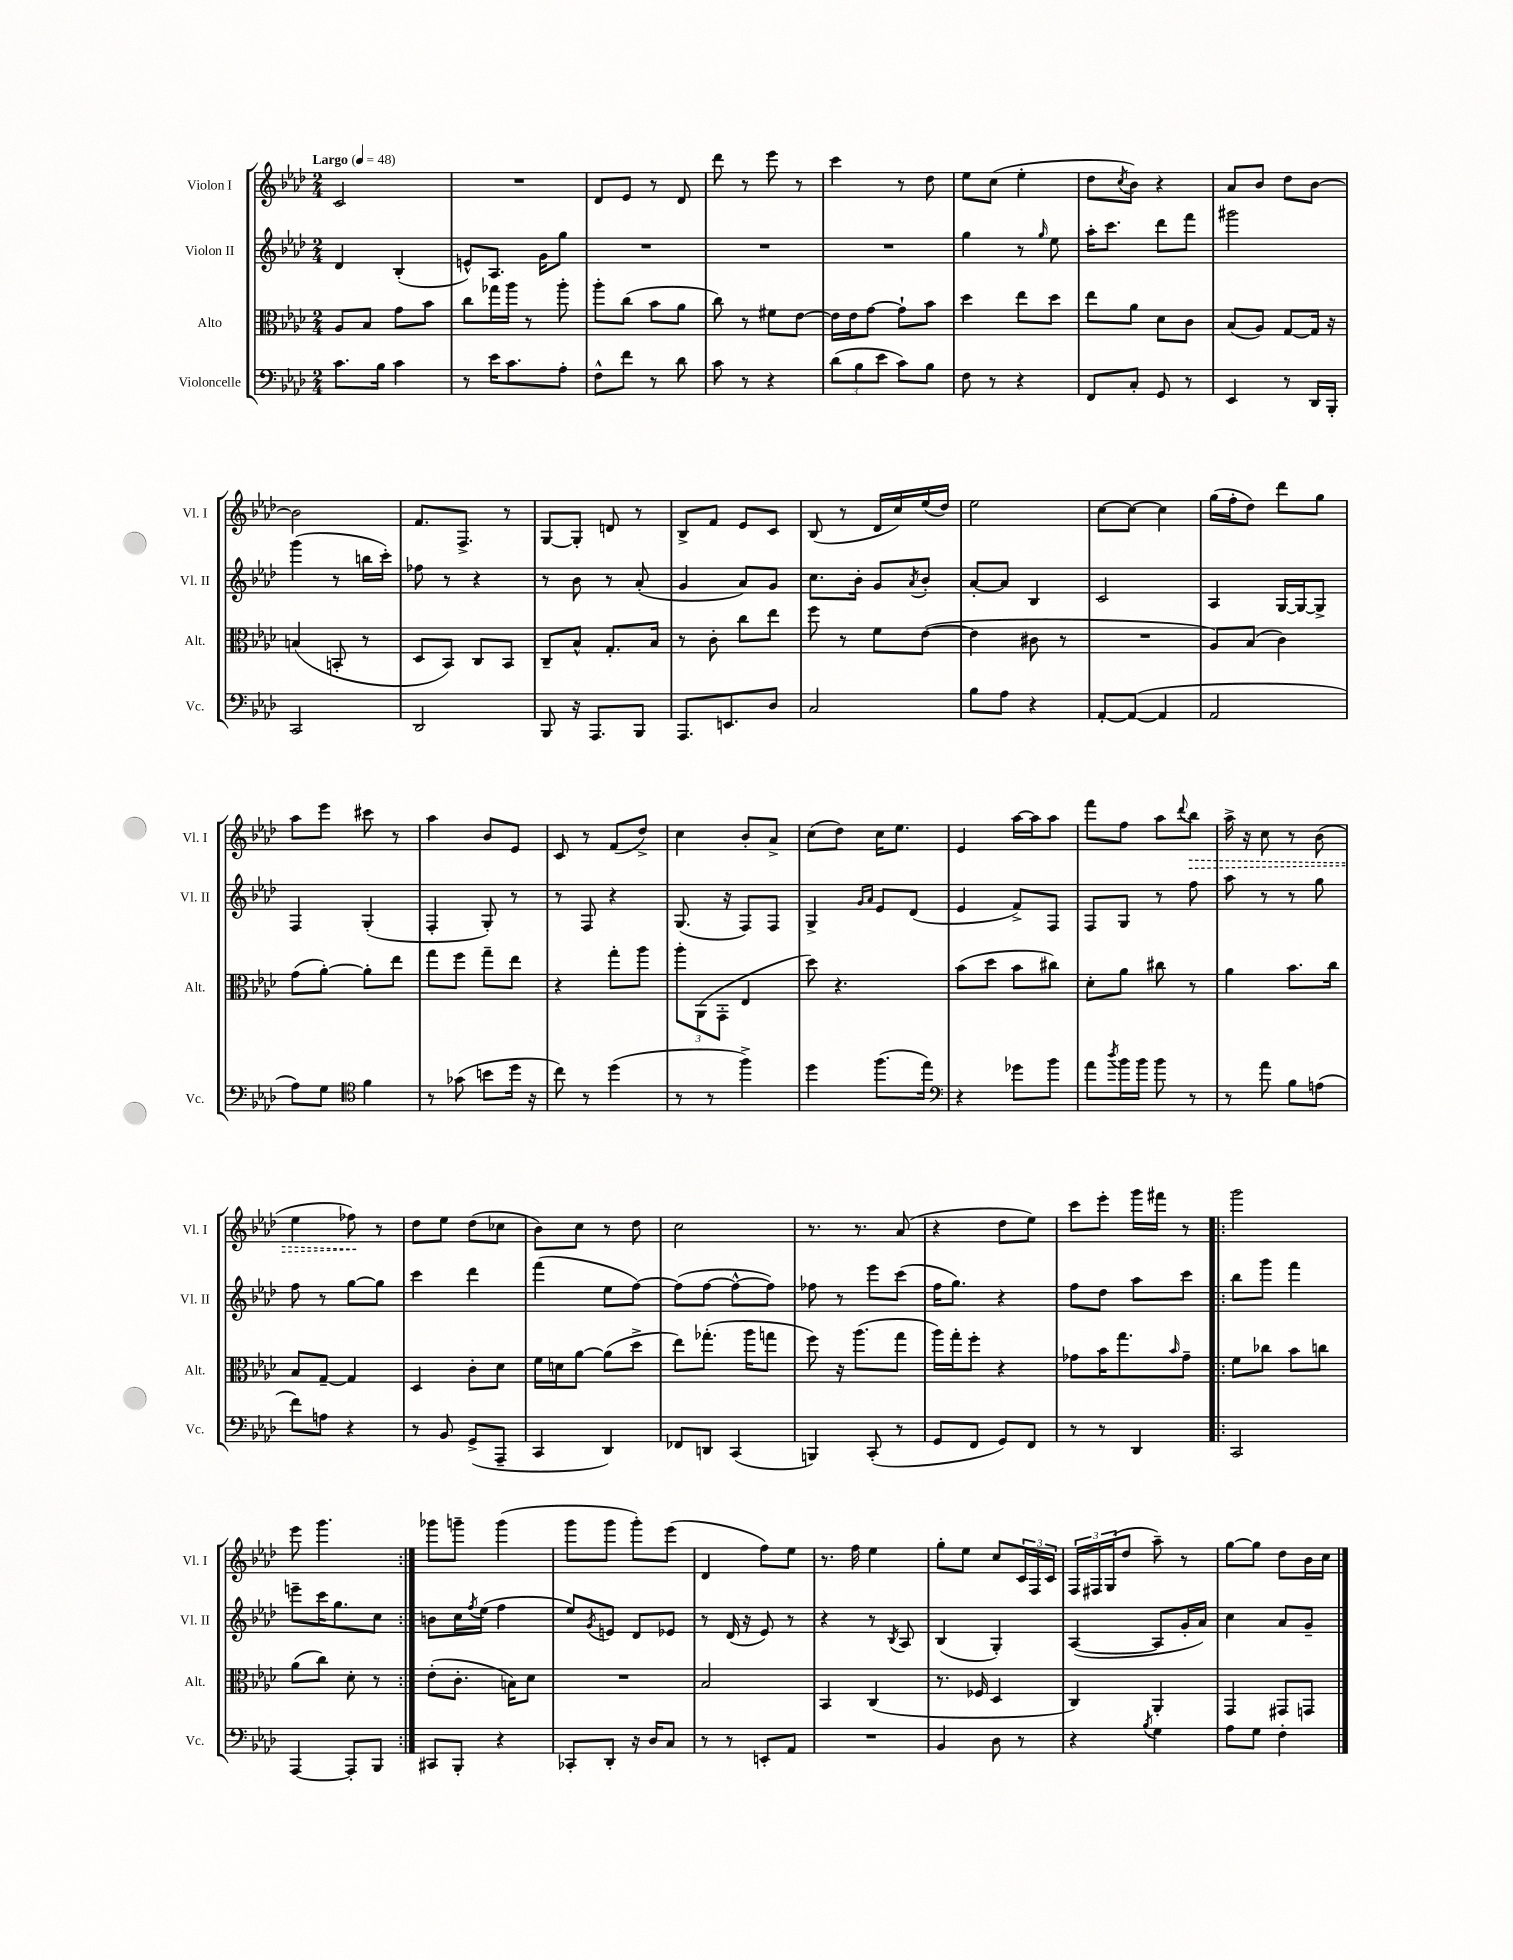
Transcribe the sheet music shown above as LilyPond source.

<<
\new StaffGroup <<
\new Staff = "s0" \with { instrumentName = "Violon I" shortInstrumentName = "Vl. I" } {
    \clef treble \key aes \major \numericTimeSignature \time 2/4 \tempo "Largo" 4 = 48
    c'2 |
    R2 |
    des'8 ees'8 r8 des'8 |
    des'''8 r8 ees'''8 r8 |
    c'''4 r8 des''8 |
    ees''8 c''8( ees''4-. |
    des''8 \acciaccatura { c''8 } bes'8) r4 |
    aes'8 bes'8 des''8 bes'8~ |
    bes'2 |
    f'8. f8.-> r8 |
    g8~ g8-. d'8 r8 |
    bes8-> f'8 ees'8 c'8 |
    bes8( r8 des'16 c''16) ees''16( des''16) |
    ees''2 |
    c''8~ c''8~ c''4 |
    g''16( f''16-. des''8) des'''8 g''8 |
    aes''8 ees'''8 cis'''8 r8 |
    aes''4 bes'8 ees'8 |
    c'8 r8 f'8( des''8->) |
    c''4 bes'8-. aes'8-> |
    c''8( des''8) c''16 ees''8. |
    ees'4 aes''16~ aes''16 aes''8 |
    f'''8 f''8 aes''8 \appoggiatura { des'''8 } \once \override Hairpin.style = #'dashed-line bes''8\> |
    aes''16-> r16 c''8 r8 bes'8( |
    ees''4 fes''8\!) r8 |
    des''8 ees''8 des''8( ces''8 |
    bes'8) c''8 r8 des''8 |
    c''2 |
    r8. r8. aes'8( |
    r4 des''8 ees''8) |
    c'''8 ees'''8-. g'''16 fis'''16 r8 |
    \repeat volta 2 { g'''2 |
    ees'''8 g'''4. | }
    ges'''8 g'''8-- g'''4( |
    g'''8 g'''8 g'''8-.) ees'''8( |
    des'4 f''8) ees''8 |
    r8. f''16 ees''4 |
    g''8-. ees''8 c''8 \tuplet 3/2 { c'16 f16 c'16 } |
    \tuplet 3/2 { f16 fis16 g16( } des''8 aes''8--) r8 |
    g''8~ g''8 des''8 bes'16 c''16 \bar "|." |
}
\new Staff = "s1" \with { instrumentName = "Violon II" shortInstrumentName = "Vl. II" } {
    \clef treble \key aes \major \numericTimeSignature \time 2/4
    des'4 bes4-.( |
    e'8-^) aes8. g'16 g''8 |
    R2 |
    R2 |
    R2 |
    g''4 r8 \grace { g''16 } ees''8 |
    aes''16-. c'''8. des'''8 f'''8 |
    gis'''2 |
    g'''4( r8 b''16 c'''16-.) |
    fes''8 r8 r4 |
    r8 bes'8 r8 aes'8-.( |
    g'4 aes'8) g'8 |
    c''8. bes'16-. g'8 \acciaccatura { aes'8 } bes'8-. |
    aes'8~-. aes'8 bes4 |
    c'2 |
    aes4 g16~ g16~ g8-> |
    f4 g4-.( |
    f4-. g8-.) r8 |
    r8 f8 r4 |
    g8.( r16 f8) f8 |
    g4-> \grace { g'16 aes'16 } ees'8 des'8( |
    ees'4 f'8->) f8 |
    f8 g8 r8 f''8 |
    aes''8 r8 r8 g''8 |
    f''8 r8 g''8~ g''8 |
    c'''4 des'''4 |
    f'''4( ees''8 f''8~) |
    f''8( f''8~ f''8~-^ f''8) |
    fes''8 r8 ees'''8 c'''8( |
    f''16 g''8.) r4 |
    f''8 des''8 aes''8 c'''8 |
    \repeat volta 2 { bes''8 g'''8 f'''4 |
    e'''8-- c'''16 g''8. c''8 | }
    b'8 c''16 \acciaccatura { f''8 } ees''16( f''4 |
    ees''8) \acciaccatura { g'8 } e'8 des'8 ees'8 |
    r8 des'16( r16 ees'8) r8 |
    r4 r8 \acciaccatura { bes8 } aes8 |
    bes4( g4-.) |
    aes4~( aes8 g'16-. aes'16) |
    c''4 aes'8 g'8-- \bar "|." |
}
\new Staff = "s2" \with { instrumentName = "Alto" shortInstrumentName = "Alt." } {
    \clef alto \key aes \major \numericTimeSignature \time 2/4
    aes8 bes8 g'8 bes'8 |
    c''8 ges''16 aes''16 r8 aes''8-. |
    aes''8-. c''8( bes'8 aes'8 |
    c''8) r8 fis'8 ees'8~ |
    ees'16 ees'16 g'8~ g'8-! bes'8 |
    des''4 ees''8 des''8 |
    ees''8 aes'8 des'8 c'8 |
    bes8( aes8) g8~ g16 r16 |
    b4( b,8-. r8 |
    des8 bes,8) c8 bes,8 |
    c8-- bes8-^ g8.-. bes16 |
    r8 c'8-. c''8 ees''8 |
    f''8 r8 f'8 ees'8~( |
    ees'4 cis'8 r8 |
    R2 |
    aes8) bes8( c'4) |
    g'8( aes'8~-.) aes'8-. ees''8 |
    g''8 f''8 g''8-- ees''8 |
    r4 g''8-. aes''8 |
    \tuplet 3/2 { aes''8-. aes,8( g,8-. } ees4 |
    des''8) r4. |
    bes'8( des''8 bes'8 cis''8) |
    des'8-. aes'8 cis''8 r8 |
    aes'4 bes'8. c''16 |
    bes8 g8~-- g4 |
    des4 c'8-. des'8 |
    f'16 d'16 aes'8~ aes'8( des''8-> |
    ees''8) ges''8.-.( aes''16 g''8 |
    f''8) r16 aes''8.( g''8 |
    aes''16) g''16-. f''8-. r4 |
    ges'8 bes'16 g''8. \grace { bes'16 } ges'8-- |
    \repeat volta 2 { f'8 ces''8 bes'8 c''8 |
    aes'8( c''8) des'8-. r8 | }
    ees'8-.( c'8.-. b16) des'8 |
    R2 |
    bes2 |
    bes,4 c4( |
    r8. fes16 des4 |
    c4) aes,4-. |
    g,4 gis,8 g,8 \bar "|." |
}
\new Staff = "s3" \with { instrumentName = "Violoncelle" shortInstrumentName = "Vc." } {
    \clef bass \key aes \major \numericTimeSignature \time 2/4
    c'8. bes16 c'4 |
    r8 ees'16 c'8. aes8-. |
    f8-^ f'8 r8 des'8 |
    c'8 r8 r4 |
    \tuplet 3/2 { des'8( bes8 ees'8 } c'8) bes8 |
    f8 r8 r4 |
    f,8 c8-. g,8 r8 |
    ees,4 r8 des,16 bes,,16-. |
    c,2 |
    des,2 |
    bes,,8 r16 aes,,8. bes,,8 |
    aes,,8. e,8. des8 |
    c2 |
    bes8 aes8 r4 |
    aes,8~-. aes,8~( aes,4 |
    aes,2 |
    aes8) g8 \clef tenor f'4 |
    r8 ges'8( b'8 des''16 r16 |
    c''8) r8 des''4( |
    r8 r8 f''4->) |
    des''4 f''8.( ees''16) |
    \clef bass r4 ges'8 bes'8 |
    aes'8 \acciaccatura { des''8 } bes'16 bes'16 bes'8 r8 |
    r8 aes'8 bes8 a8( |
    f'8) a8 r4 |
    r8 bes,8 g,8->( aes,,8-- |
    c,4 des,4) |
    fes,8 d,8 c,4( |
    b,,4) c,8-.( r8 |
    g,8 f,8 g,8) f,8 |
    r8 r8 des,4 |
    \repeat volta 2 { c,2 |
    aes,,4~ aes,,8-. bes,,8 | }
    cis,8 bes,,8-. r4 |
    ces,8-. des,8-. r16 des16 c8 |
    r8 r8 e,8-. aes,8 |
    R2 |
    bes,4 des8 r8 |
    r4 \acciaccatura { bes8 } g4 |
    aes8 g8 f4-. \bar "|." |
}
>>
>>
\layout { \context { \Score \remove "Bar_number_engraver" } }
